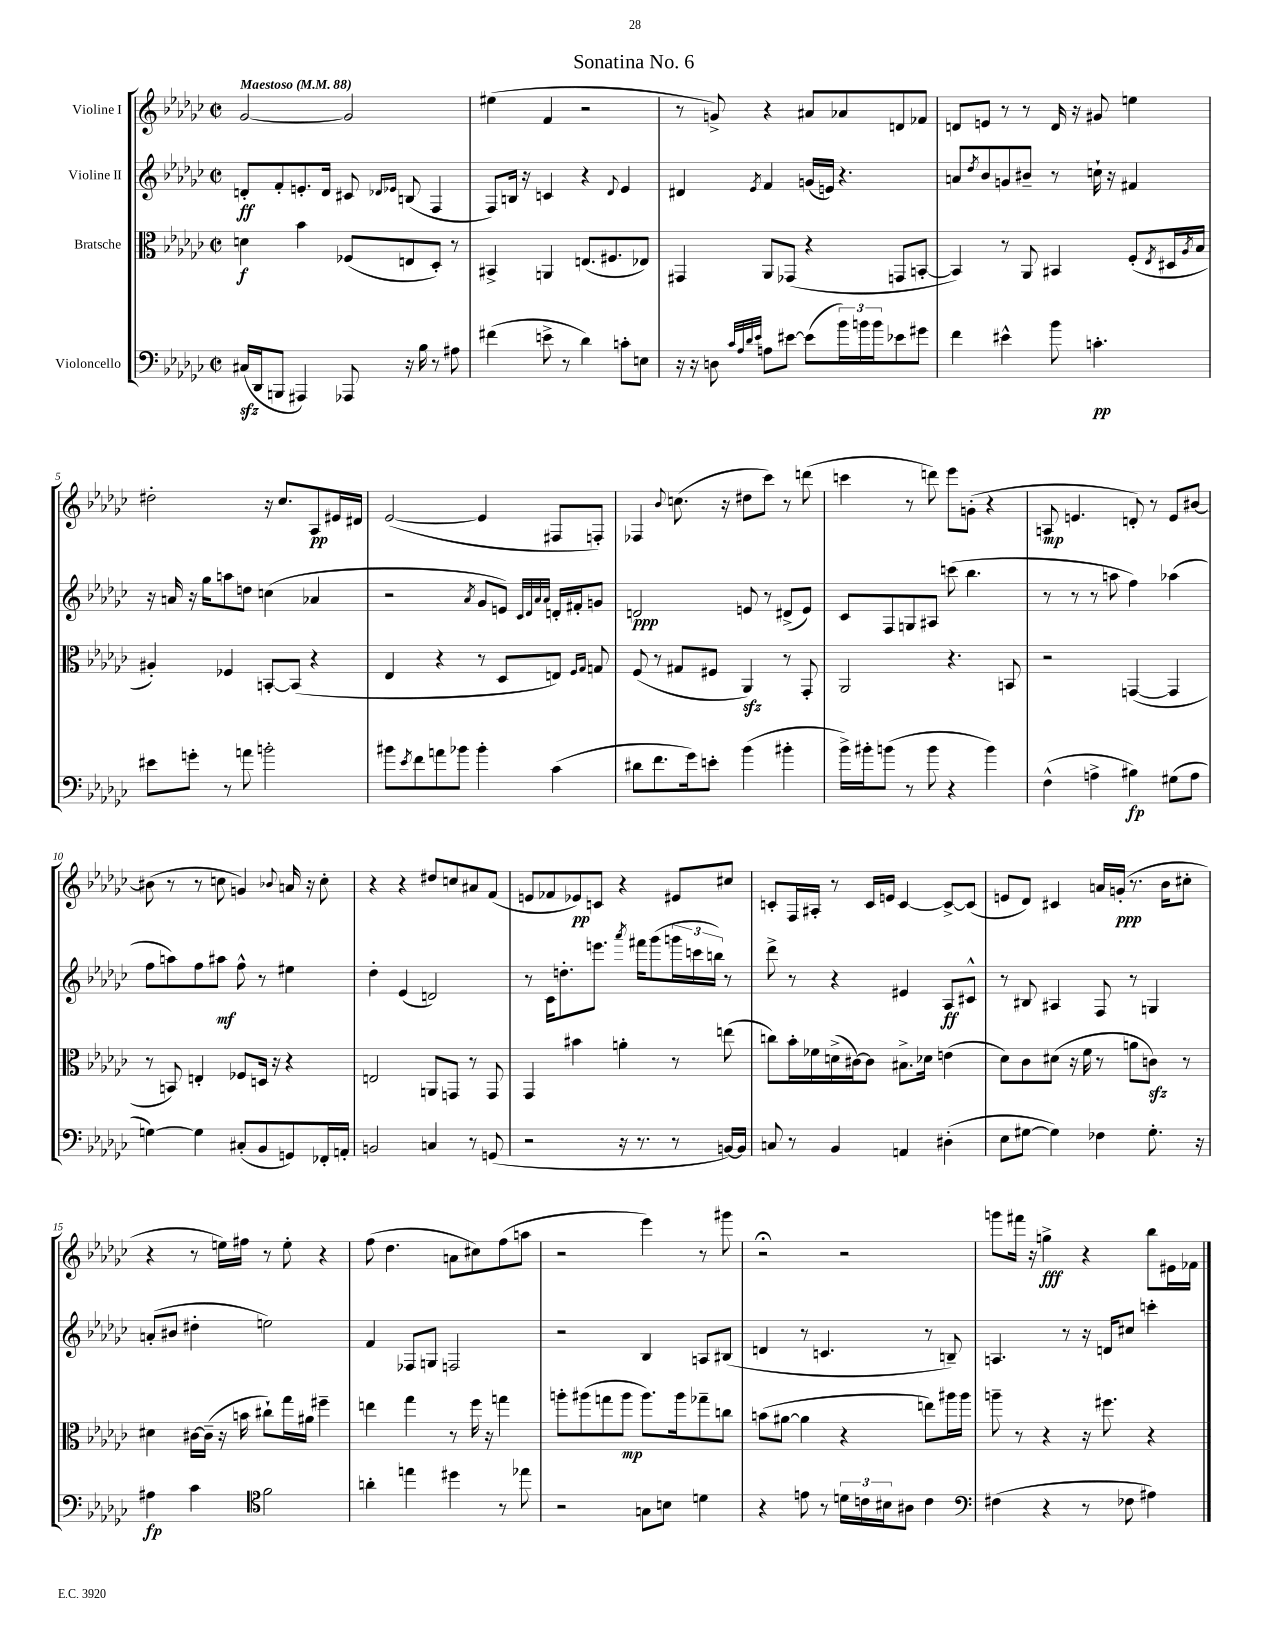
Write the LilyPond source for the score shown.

\header { title = "Sonatina No. 6" }
<<
\new StaffGroup <<
\new Staff = "s0" \with { instrumentName = "Violine I" } {
    \clef treble \key ges \major \defaultTimeSignature \time 2/2 \tempo "Maestoso" 4 = 88
    ges'2~ ges'2 |
    eis''4( f'4 r2 |
    r8 g'8->) r4 ais'8 aes'8 d'8 fes'8 |
    d'8 e'8 r8 r8 d'16 r16 gis'8 e''4 |
    dis''2-. r16 ces''8. aes8\pp eis'16 dis'16 |
    ees'2~( ees'4 fis8 f8-.) |
    fes4 \appoggiatura { bes'8 } c''8.( r16 dis''8 ces'''8) r8 d'''8( |
    c'''4 r8 d'''8) ees'''8 g'8-.( r4 |
    a8\mp e'4. d'8-.) r8 e'8 bis'8~ |
    bis'8( r8 r8 c''8 g'4) \appoggiatura { bes'8 } a'16 r16 c''8-. |
    r4 r4 dis''8 c''8 ais'8 f'8( |
    e'8 fes'8 ees'8\pp) c'8 r4 eis'8 cis''8 |
    c'8-. f16 ais16-. r8 c'16 e'16 c'4~ c'8~-> c'8( |
    e'8 des'8) cis'4 a'16 g'16-.\ppp( r8. bes'16 cis''8-. |
    r4 r8 e''16) fis''16 r8 e''8-. r4 |
    f''8( des''4. a'8 cis''8) f''8( a''8 |
    r2 ees'''4) r8 gis'''8 |
    r2\fermata r2 |
    g'''8 fis'''16 r16 g''4->\fff r4 bes''8 eis'16 fes'16 \bar "|." |
}
\new Staff = "s1" \with { instrumentName = "Violine II" } {
    \clef treble \key ges \major \defaultTimeSignature \time 2/2
    d'8-.\ff f'8-. e'8.-. d'16 cis'8 \grace { des'16 ees'16 } b8( f4 |
    f8) b16 r16 c'4 r4 \appoggiatura { des'8 } ees'4 |
    dis'4 \acciaccatura { ees'8 } f'4 g'16( e'16) r4. |
    a'8 \acciaccatura { des''8 } bes'8 g'8 bis'8-- r8 c''16-! r16 fis'4 |
    r16 a'16 r16 ges''16 a''8 d''8 c''4( aes'4 |
    r2 \acciaccatura { aes'8 } ges'8 e'8) \grace { ces'32 des'32 aes'32 aes'32 } d'16-. fis'16-. g'8 |
    d'2\ppp e'8 r8 dis'8->( e'8) |
    ces'8 f8 g8 ais8 c'''8( bes''4. |
    r8 r8 r8 a''8 f''4) aes''4( |
    f''8 a''8) f''8 ais''8\mf f''8-^ r8 eis''4 |
    des''4-. ees'4( d'2) |
    r8 ces'16 d''8.-. e'''8. \acciaccatura { aes'''8 } fis'''16 ges'''8( \tuplet 3/2 { g'''16 c'''16 b''16) } r8 |
    des'''8-> r8 r4 eis'4 aes8\ff cis'8-^ |
    r8 bis8 ais4 f8 r8 g4 |
    a'8-.( bis'8 dis''4-. e''2) |
    f'4 fes8 g8 f2 |
    r2 bes4 a8 bis8( |
    d'4 r8 c'4. r8 b8--) |
    a4. r8 r16 d'16 cis''8 c'''4-. \bar "|." |
}
\new Staff = "s2" \with { instrumentName = "Bratsche" } {
    \clef alto \key ges \major \defaultTimeSignature \time 2/2
    d'4\f bes'4 fes8( e8 des8-.) r8 |
    bis,4-> a,4 e8.( fis8. ees8) |
    gis,4 aes,8 ges,8( r4 g,8 b,8~-. |
    b,4) r8 aes,8 bis,4 f8-.( \acciaccatura { ees8 } dis16 \acciaccatura { aes8 } bes16 |
    ais4-.) fes4 b,8~-. b,8( r4 |
    ees4 r4 r8 des8 e8) \grace { f16 ges16 } g8 |
    f8( r8 gis8 fis8 aes,4\sfz) r8 ges,8-. |
    aes,2 r4. b,8 |
    r2 g,4~( g,4 |
    r8 b,8) e4-. fes8 d16 r16 r4 |
    e2 a,8 g,8 r8 g,8 |
    ges,4 bis'4 a'4-. r8 e''8( |
    c''8) bes'16-. fes'16 d'16->( cis'16~) cis'8 bis8.-> des'16 e'4( |
    des'8) ces'8 dis'8( r16 f'16 r8 a'8 c'8\sfz) r8 |
    dis'4 cis'16~ cis'16--( r16 b'16 cis''8-!) ges''16 ais'16 fis''4-- |
    e''4 ges''4 r8 f''16 r16 g''4 |
    a''8-. ais''8( g''8 ais''8\mp ais''8.) ais''16 ges''8-- c''8 |
    b'8( ais'8~ ais'4 r4 e''8) ais''16 ais''16 |
    a''8-- r8 r4 r16 fis''8. r4 \bar "|." |
}
\new Staff = "s3" \with { instrumentName = "Violoncello" } {
    \clef bass \key ges \major \defaultTimeSignature \time 2/2
    cis16\sfz( des,16 b,,8 ais,,4) aes,,8 r16 bes16 r8 ais8 |
    fis'4( e'8-> r8 des'4) c'8-. e8 |
    r16 r16 d8 \grace { ces'32 aes32 des'32 ees'32 } a8 eis'8~ eis'8( \tuplet 3/2 { bes'16) b'16 b'16 } ees'8 gis'8 |
    f'4 eis'4-^ bes'8 c'4.-.\pp |
    eis'8 g'8-. r8 a'8 b'2-. |
    bis'8 \acciaccatura { ees'8 } f'8 a'8 bes'8 bes'4-. ces'4( |
    dis'8 f'8. ges'16) e'8-. bes'4( bis'4-. |
    bes'16->) bis'16-. b'8( r8 b'8 r4 b'4) |
    f4-^( a4-> bis4\fp) gis8( a8 |
    g4~) g4 cis8-.( bes,8 g,8) fes,16-. a,16-. |
    b,2 c4 r8 g,8( |
    r2 r16 r8. r8 b,16~) b,16 |
    c8 r8 bes,4 a,4 dis4-.( |
    ees8 gis8~ gis4) fes4 gis8.-. r16 |
    ais4\fp ces'4 \clef tenor f'2 |
    a'4-. e''4 dis''4 r8 ees''8 |
    r2 g8 b8 d'4 |
    r4 e'8 r8 \tuplet 3/2 { d'16 c'16 bis16 } ais8 c'4 |
    \clef bass fis4( r4 r8 fes8 ais4) \bar "|." |
}
>>
>>
